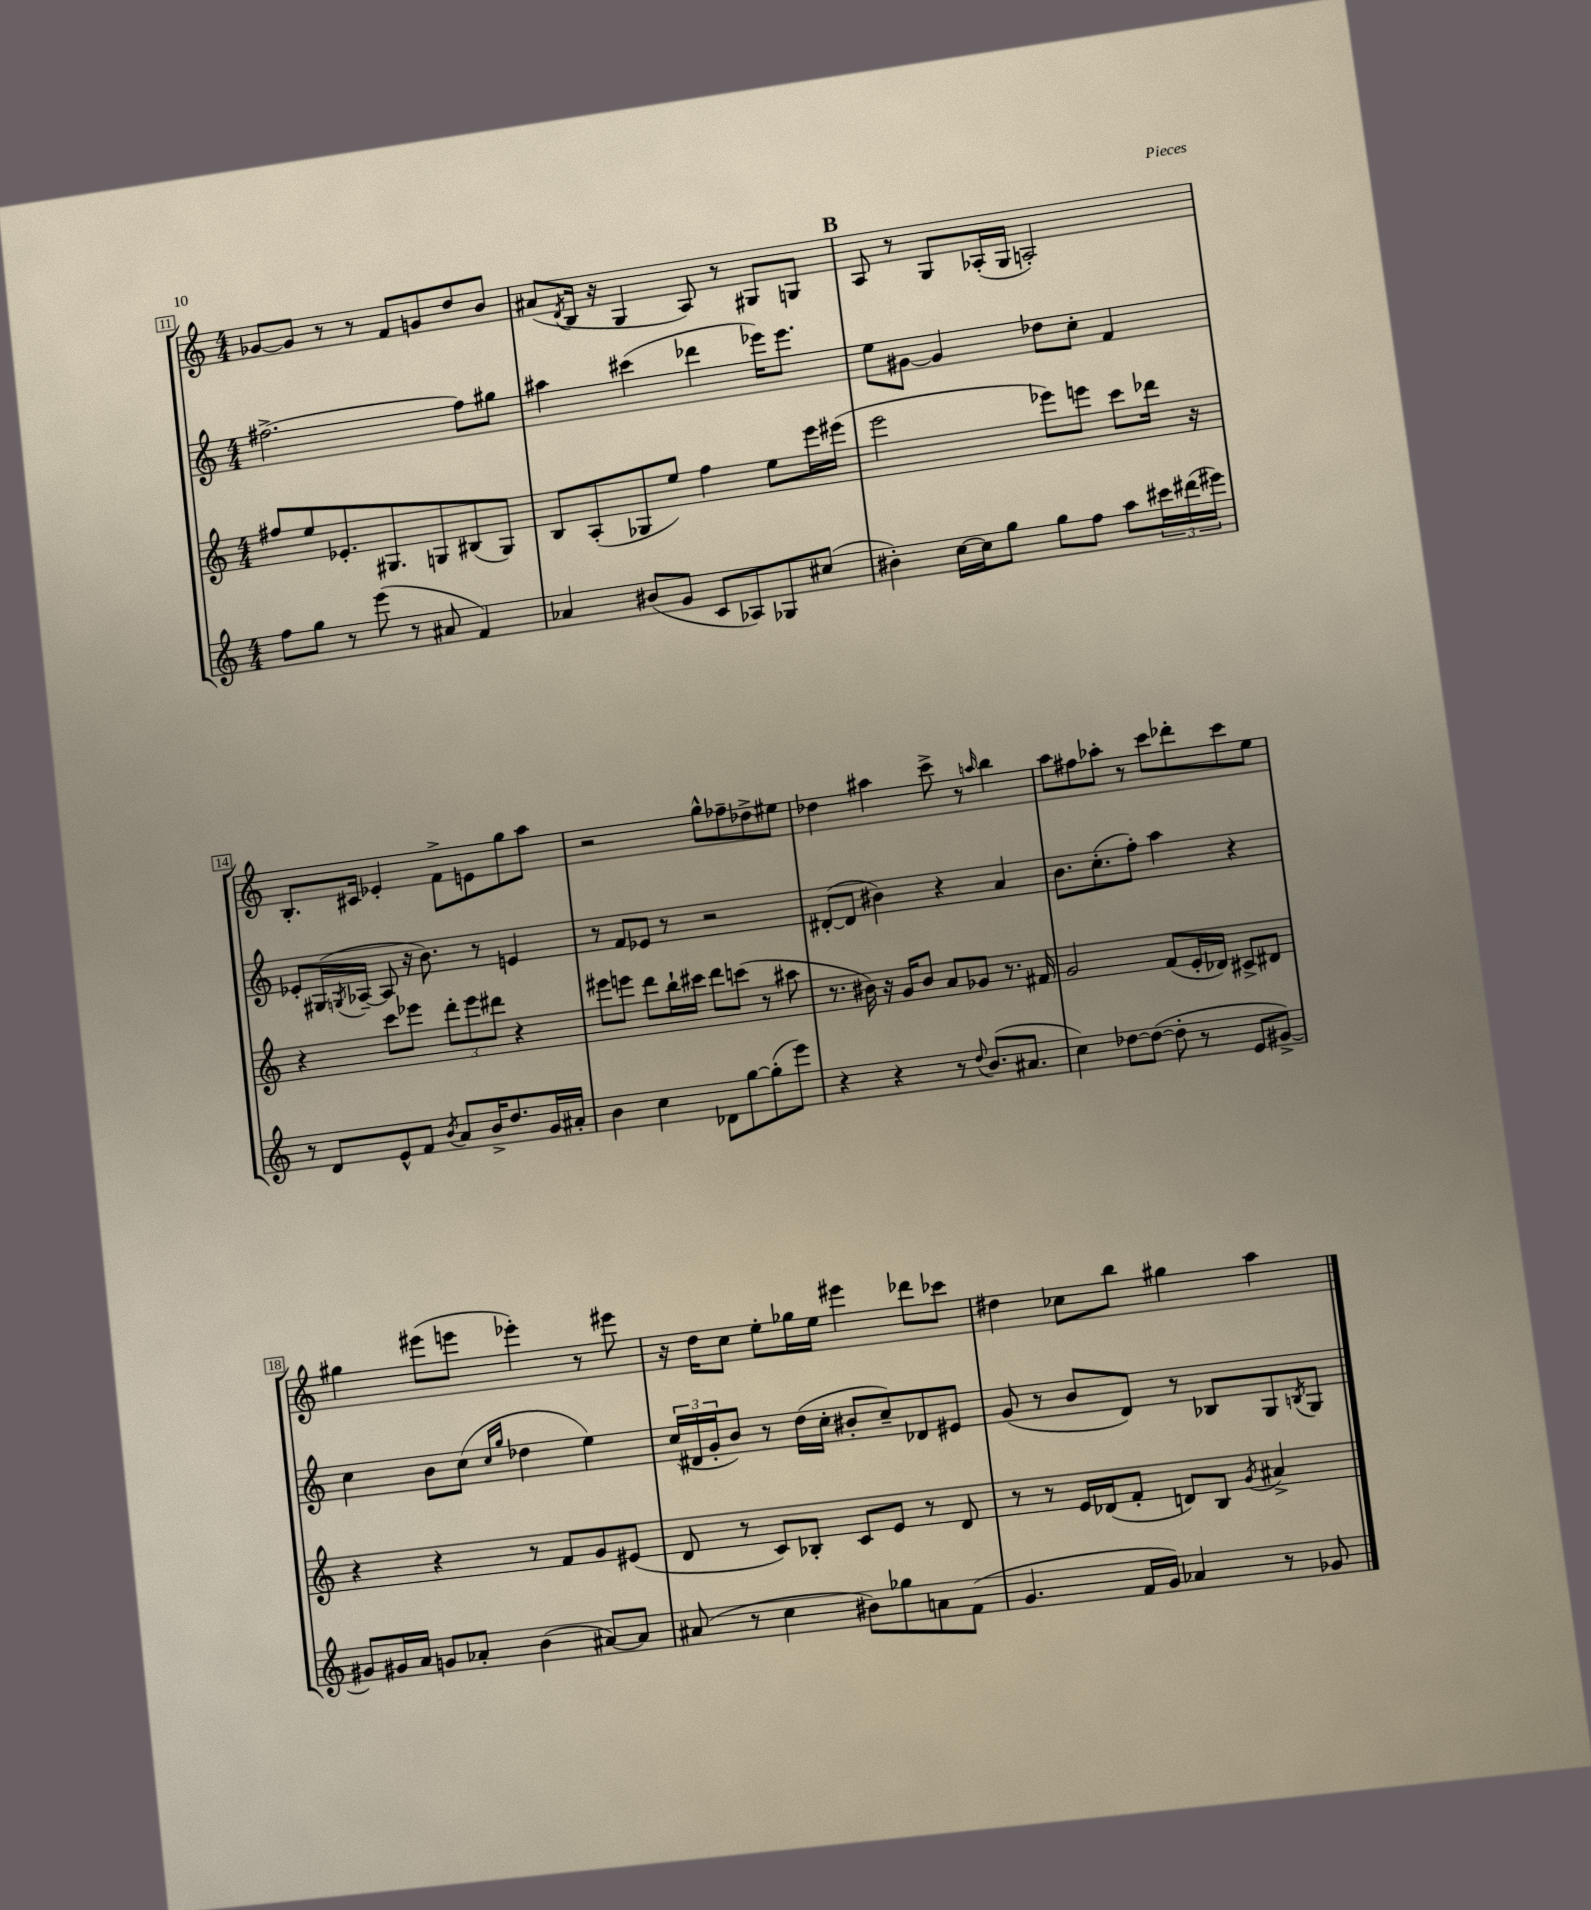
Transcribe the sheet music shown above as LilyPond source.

<<
\new StaffGroup <<
\new Staff = "s0" {
    \clef treble \key c \major \numericTimeSignature \time 4/4
    ges'8~ ges'8 r8 r8 f'8 g'8 d''8 b'8 |
    ais'8( \acciaccatura { d'8 } b16 r16 g4 a8) r8 gis8 g8 |
    \mark \markup { \bold "B" } a8 r8 g8 aes16-.( g16 a2-.) |
    b8.-. cis'16 ees'4-. f'8-> e'8 g''8 a''8 |
    r2 g''8-^ fes''8-- des''8-> eis''8 |
    des''4 ais''4 c'''8-> r8 \grace { a''16 } b''4 |
    a''8 fis''8 aes''8-. r8 c'''8 des'''8-. c'''8 e''8 |
    gis''4 eis'''8( e'''8 ees'''4-.) r8 eis'''8 |
    r16 d''16 c''8 e''8-. ges''16 e''16 eis'''4 des'''8 ces'''8 |
    dis''4 ces''8 b''8 gis''4 a''4 \bar "|." |
}
\new Staff = "s1" {
    \clef treble \key c \major \numericTimeSignature \time 4/4
    fis''2.~-> fis''8 gis''8 |
    ais''4 cis'''4( des'''4 ees'''16) ees'''8. |
    \mark \markup { \bold "B" } e''8 gis'8~ gis'4 des''8 c''8-. f'4 |
    ees'8-. gis16( \acciaccatura { g8 } aes16~-- aes8 r16 b'8.) r8 e'4 |
    r8 f'8 ees'8 r8 r2 |
    dis'8~-.( dis'8 bis'4) r4 a'4 |
    b'8. c''8.-.( f''8-.) a''4 r4 |
    c''4 b'8 c''8( \grace { c''16 g''16 } des''4 e''4) |
    \tuplet 3/2 { c''16( dis'16 g'16-. } b'8) r8 d''16( c''16-. bis'8-. c''8--) des'8 eis'8 |
    g'8( r8 b'8 d'8) r8 bes8 g8 \acciaccatura { b8 } g8 \bar "|." |
}
\new Staff = "s2" {
    \clef treble \key c \major \numericTimeSignature \time 4/4
    fis''8 e''8 ees'8.-. gis8. g8 bis8( g8) |
    b8 a8-.( ges8 e''8) f''4 e''8 e'''16 eis'''16( |
    \mark \markup { \bold "B" } e'''2 ees'''8) e'''8 c'''8 des'''16 r16 |
    r4 c'''8 ees'''8 \tuplet 3/2 { d'''8-. ees'''8 dis'''8 } r4 |
    eis'''8 e'''8 d'''8 b''16-! cis'''16 d'''8 c'''8( r8 ais''8 |
    r8. bis'16) r16 g'16 bis'8 a'8 ges'8 r8. fis'16 |
    g'2 f'8( e'16-. des'16) cis'8-> dis'8 |
    r4 r4 r8 f'8 g'8 eis'8( |
    d'8 r8 c'8) bes8-. c'8 e'8 r8 d'8 |
    r8 r8 e'16 des'16( f'8-. d'8) b8 \acciaccatura { g'8 } ais'4-> \bar "|." |
}
\new Staff = "s3" {
    \clef treble \key c \major \numericTimeSignature \time 4/4
    f''8 g''8 r8 e'''8( r8 ais'8 f'4) |
    aes'4 bis'8( g'8 c'8 aes8) ges8 cis''8( |
    \mark \markup { \bold "B" } bis'4-.) c''16~ c''16 g''8 g''8 f''8 a''8 \tuplet 3/2 { cis'''16 dis'''16( eis'''16) } |
    r8 d'8 e'8-^ f'8 \acciaccatura { b'8 } a'8 b'16-> d''8. g'16 ais'16-. |
    b'4 c''4 des'8 g''8~ g''8-.( e'''8) |
    r4 r4 r8 \appoggiatura { d''8 } b'8.( ais'8. |
    c''4) des''8~ des''8~( des''8-. r8 e'8 gis'8~->) |
    gis'8 gis'16 a'16 g'8 aes'8-. b'4( ais'8~) ais'8 |
    ais'8( r8 c''4 bis'8) ges''8 a'8 f'8( |
    g'4. f'16 g'16) aes'4 r8 ges'8 \bar "|." |
}
>>
>>
\layout { \context { \Score currentBarNumber = #11 \override BarNumber.stencil = #(make-stencil-boxer 0.1 0.3 ly:text-interface::print) } }
